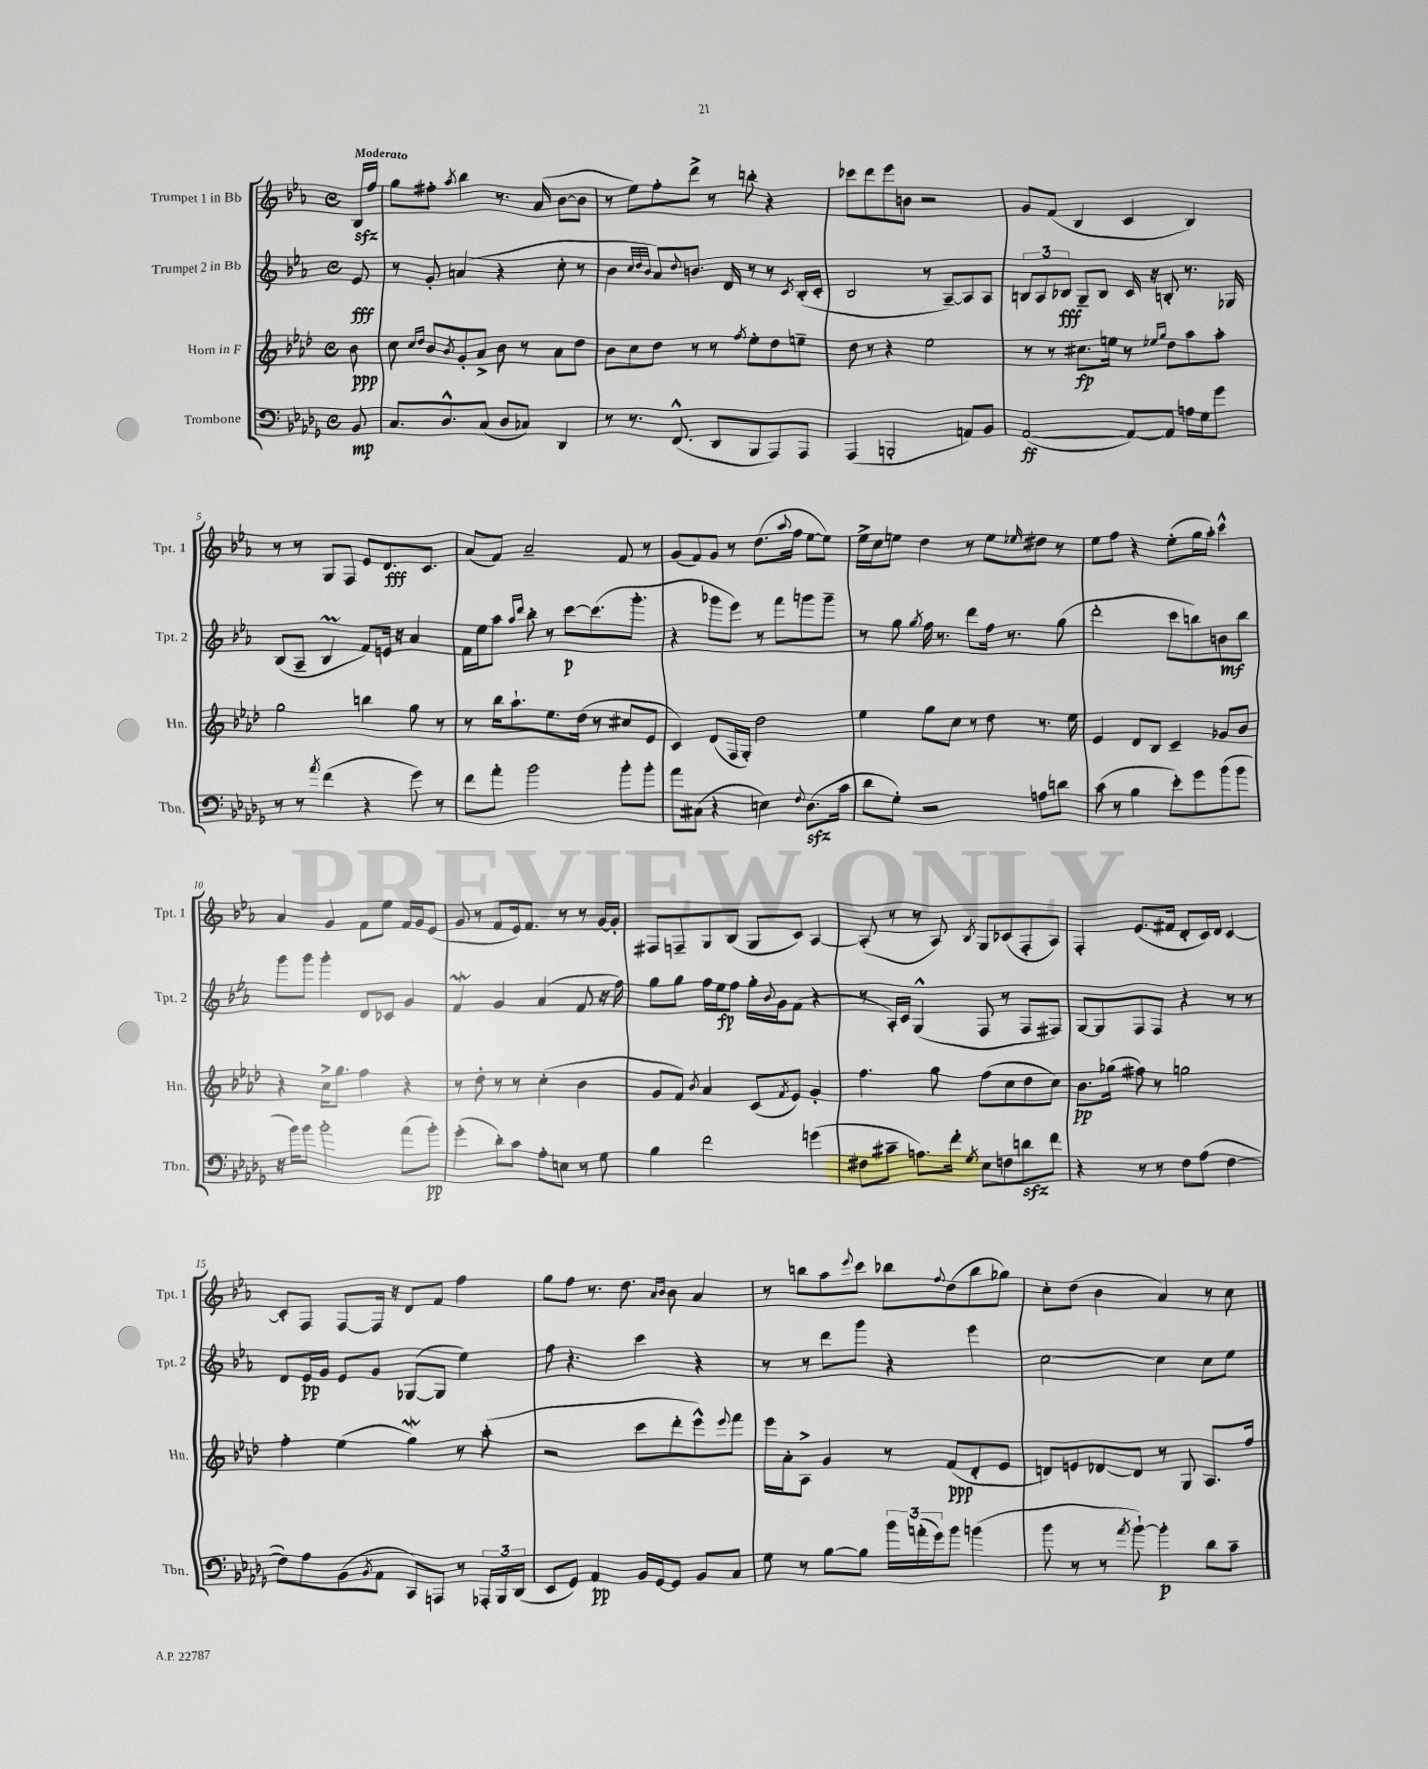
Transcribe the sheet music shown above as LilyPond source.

<<
\new StaffGroup <<
\new Staff = "s0" \with { instrumentName = "Trumpet 1 in Bb" shortInstrumentName = "Tpt. 1" } {
    \clef treble \key ees \major \defaultTimeSignature \time 4/4 \partial 8 \tempo "Moderato"
    bes16\sfz f''16 |
    g''8 fis''8-. \acciaccatura { aes''8 } bes''4 r8. aes'16( bes'8~ bes'8 |
    r8 ees''8) f''8-. d'''8-> r8 b''8-. r4 |
    ces'''8 d'''8 ees'''8 b'8 r2 |
    g'8 f'8( bes4 c'4 bes4) |
    r8 r8 g8 f8 ees'8 d'8.\fff c'8. |
    aes'8( f'8) aes'2-- f'8 r8 |
    g'8( f'8) g'8 r8 d''8.( \appoggiatura { aes''8 } f''16 ees''8~ ees''8) |
    ees''16-> c''16 e''8 d''4 r8 e''8 \grace { ees''16 } dis''8 r8 |
    ees''8 f''8 r4 ees''8-.( g''16 aes''16-.) c'''4-^ |
    aes'4 g'4 f'8 ees''8 f'16 g'16 ees'8( |
    g'8 r8 f'8 ees'16) f'8. r8 r8 g'16~ g'16-. |
    fis8 f8-- g8 bes8( g8 c'8) aes4~ |
    aes8-.( r8 r8 aes8) \acciaccatura { bes8 } g8 ces'8( f8-. aes8) |
    f4-. ees'8.( fis'16 d'8-. c'16) d'16 c'4~ |
    c'8-. f8 f8~ f16 r16 d'8 f'8 f''4 |
    g''8 f''8 r8. d''8. \grace { aes'16 bes'16 } bes'8 aes'4 |
    r8 b''8 aes''8 \appoggiatura { ees'''8 } c'''8 bes''8 \appoggiatura { f''8 } d''8( bes''8 ges''8) |
    c''8-. d''8( bes'4 aes'4) r8 c''8 \bar "|." |
}
\new Staff = "s1" \with { instrumentName = "Trumpet 2 in Bb" shortInstrumentName = "Tpt. 2" } {
    \clef treble \key ees \major \defaultTimeSignature \time 4/4 \partial 8
    ees'8\fff |
    r8 g'8-. a'4( r4 c''8-. r8 |
    bes'4 \grace { c''32 d''32 bes'32 } aes'8) \appoggiatura { d''8 } b'8. d'16 r8 r8 \acciaccatura { c'8 } bes16-.( c'16-. |
    bes2 r8 aes8~--) aes8 aes8 |
    \tuplet 3/2 { b8 aes8 bes8\fff } g8-- bes8 c'16 r16 b8-. r8. ges16 |
    bes8( aes8-- bes4\prall f'8) e'16 r16 aes'4 |
    f'16 ees''16 aes''8 \grace { aes''16 d'''16 } bes''8-. r8 c'''8~\p c'''8.( g'''8.-. |
    r4 ges'''8 ees'''8) r8 f'''8 g'''8 g'''8-- |
    r8 g''8 \acciaccatura { g''8 } f''16 r8. d'''8 f''16 r8. g''8( |
    d'''2-. c'''8 b''8) b'8\mf b''8 |
    g'''8 g'''8 g'''4-. d'8 ces'8 g'4 |
    f'4\mordent g'4 aes'4( f'8 r16 f''16) |
    g''8 g''8 f''16 ees''16\fp f''8 g''16-. \appoggiatura { bes'8 } g'16 f'8( r4 |
    r8 aes16-.) c'16 g4-^( f8 r8 f8 fis8) |
    g8~ g8 f8 f8 r4 r8 r8 |
    d'8 ees'16\pp g'16 ees'8 g'8 ges8~( ges8 ees''4) |
    f''8 r4. c'''4 r4 |
    r8 r8 d'''8 g'''8 r4 ees'''4 |
    c''2~ c''4 c''8 ees''8 \bar "|." |
}
\new Staff = "s2" \with { instrumentName = "Horn in F" shortInstrumentName = "Hn." } {
    \clef treble \key aes \major \defaultTimeSignature \time 4/4 \partial 8
    bes'8\ppp |
    c''8 \grace { c''16 des''16 } bes'8 \acciaccatura { bes'8 } g'8-. aes'8-> bes'8 r8 aes'8 des''8 |
    bes'8 c''8 des''8 r8 r8 \acciaccatura { f''8 } ees''8-. des''8 e''8-- |
    des''8 r8 r4 ees''2 |
    r8 r8 cis''8.\fp e''16 r8 \grace { ees''16 g''16 } des''8 aes''8 aes''8-. |
    g''2 b''4 g''8 r8 |
    r8 bes''16 aes''8.-! ees''8. des''16( r8 cis''8 ees'8 |
    c'4) des'8( f16 g16-.) des''2 |
    ees''4 g''8 c''8 r8 des''8 r8. ees''16 |
    ees'4 des'8 bes8 c'4-- ges'8 bes'8 |
    r4 c''16-> g''8. f''4 r4 |
    r8 des''8-. r8 r8 c''4-.( bes'4 |
    g'8 f'8) \acciaccatura { bes'8 } aes'4 c'8( \acciaccatura { f'8 } ees'8) g'4-. |
    f''4. g''8 f''8( c''8 des''8 c''8) |
    bes'8.\pp ges''16( fis''8) r8 g''2 |
    f''4-. ees''4( g''4\mordent) r8 aes''8-.( |
    r2 c'''8 des'''8-. ees'''8-^) \appoggiatura { ees'''8 } f'''8 |
    ees'''16 aes'16-. aes8-> g'4 r8 f'8\ppp( des'8-. ees'8 |
    d'8) e'8 des'8~ des'8 r8 g8 aes8. f''16 \bar "|." |
}
\new Staff = "s3" \with { instrumentName = "Trombone" shortInstrumentName = "Tbn." } {
    \clef bass \key des \major \defaultTimeSignature \time 4/4 \partial 8
    bes,8\mp |
    c8. des8.-^ c8( des8 ces8) des,4 |
    r8 r8. f,8.-^( des,8 bes,,8 aes,,8) aes,,8 |
    aes,,4( b,,2-. a,8) bes,8 |
    aes,2~\ff( aes,8~) aes,8 a16 ges16 ges'8 |
    r8 r8 \acciaccatura { aes'8 } f'4( r4 ges'8) r8 |
    f'8 aes'8-. bes'2 bes'8-. bes'8-. |
    aes'8 cis8( r4 e4) \appoggiatura { f8 } des8.\sfz( c'16 |
    des'8 ges8-.) r2 a8 d'8 |
    c'8( r8 bes4 ees'8-.) ges'8 bes'8( bes'8 |
    r16 bes'16) bes'8 bes'2-. aes'8( bes'8-.\pp) |
    ges'4-.( des'8-.) c'8 aes8-. e8 r8 ges8 |
    bes4 f'2 g'4( |
    fis8 cis'8-- a8.) f'16-. \acciaccatura { ges8 } ees8 f8 d'8\sfz f'8 |
    r4 r8 r8 f8 aes8( f4~ |
    f8) aes8 bes,8( \acciaccatura { bes,8 } aes,8 c,8) a,,8 r8 \tuplet 3/2 { aes,,16-. bes,,16 des,16( } |
    ees,8 ges,8) aes,4\pp bes,16 ges,16~ ges,8 bes,8 c8 |
    ges8 r8 bes8~ bes8 \tuplet 3/2 { bes'16 a'16-.( ges'16) } bes'8 b'4( |
    bes'8 r8 r8 \acciaccatura { aes'8 } bes'8~-!) bes'4-.\p des'8 c'8-- \bar "|." |
}
>>
>>
